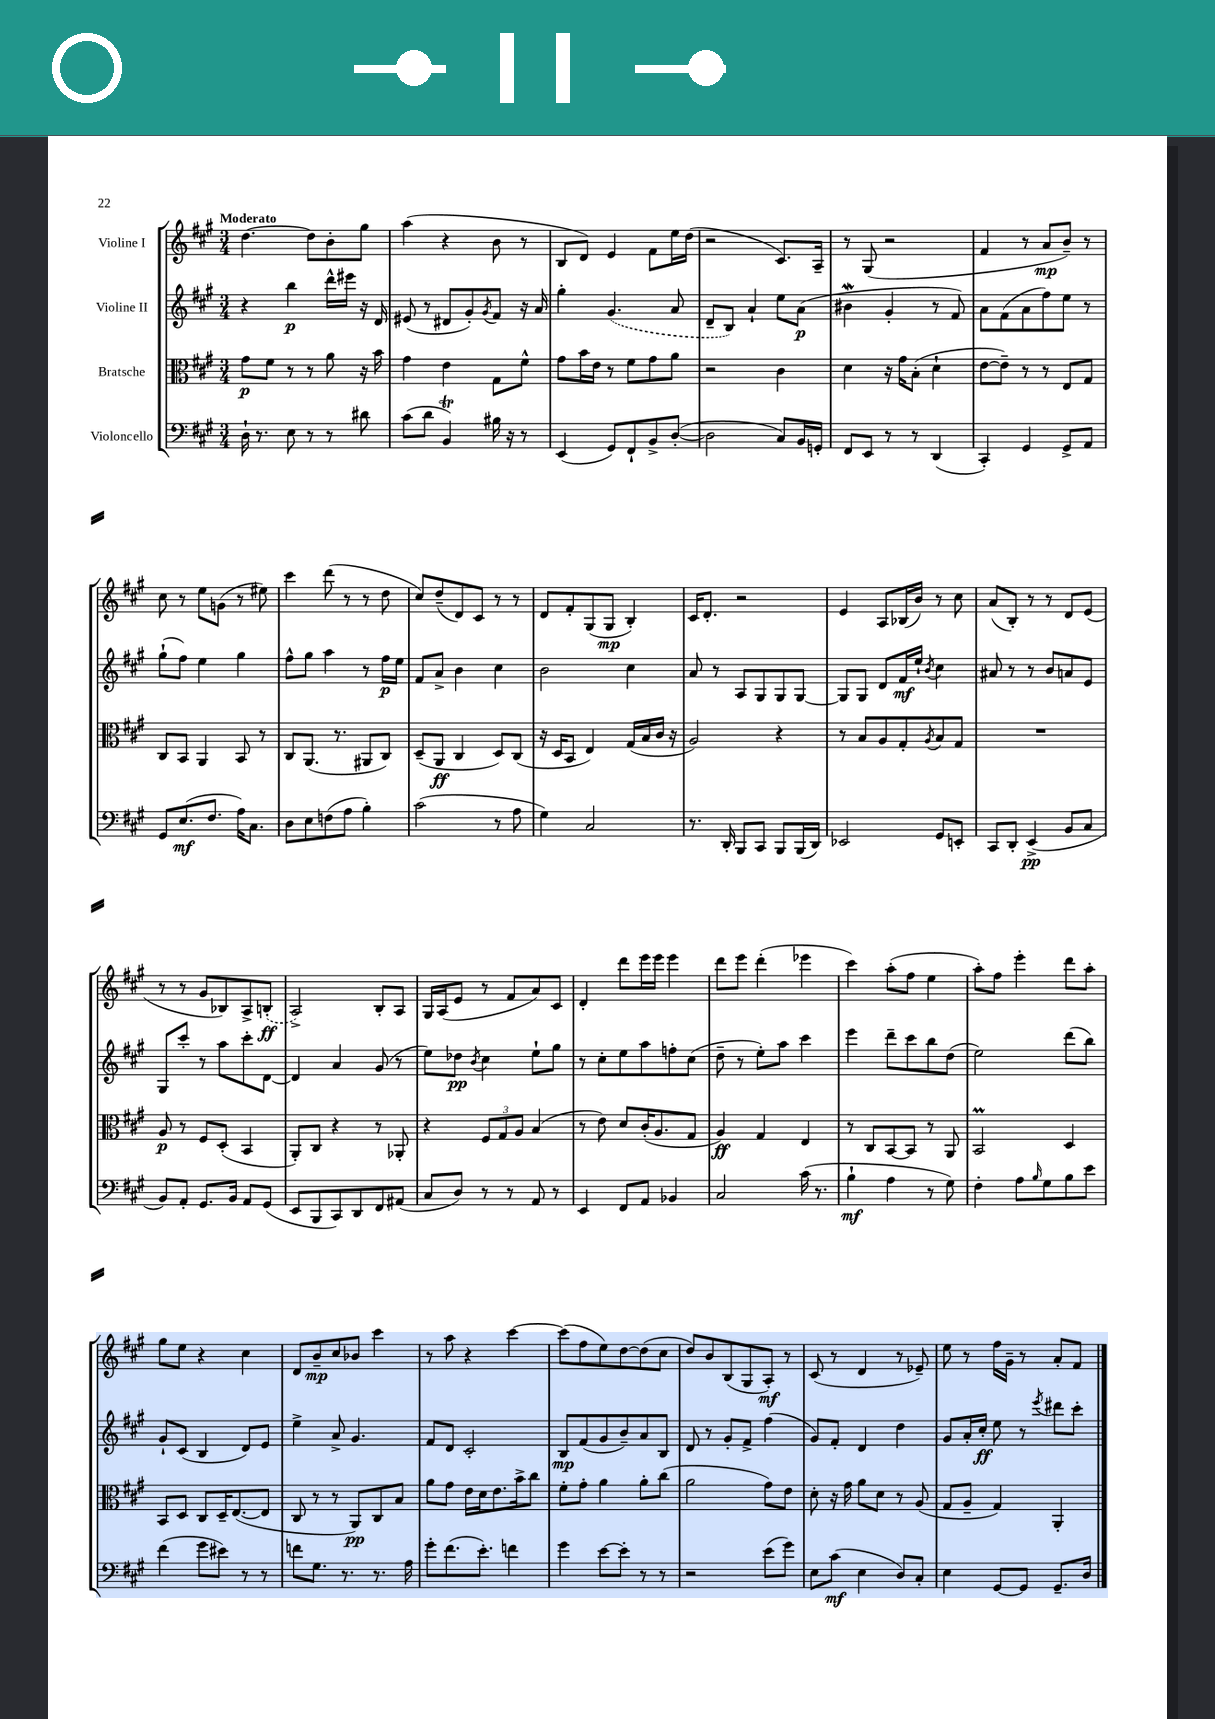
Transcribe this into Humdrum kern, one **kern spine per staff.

**kern	**kern	**kern	**kern
*staff4	*staff3	*staff2	*staff1
*clefF4	*clefC3	*clefG2	*clefG2
*k[f#c#g#]	*k[f#c#g#]	*k[f#c#g#]	*k[f#c#g#]
*M3/4	*M3/4	*M3/4	*M3/4
16D`	8g#	4r	[4.dd
8.r	.	.	.
.	8f#	.	.
8E	8r	4bb	.
8r	8r	.	8dd]
8r	8a	16ddd^^	8b'
.	.	16eee#	.
8d#	16r	16r	8gg#
.	16b	16d	.
=	=	=	=
(8c#	4g#	(8e#	(4aa
8d	.	8r	.
4BB)	4e	8d#	4r
.	.	8g#')	.
.	.	8qg#	.
16B#	8G#	8f#	8b
16r	.	.	.
8r	8f#^^	16r	8r
.	.	16a	.
=	=	=	=
(4EE	8g#	4gg#'	8B
.	16b	.	8d)
.	16e	.	.
8GG#)	8r	(4.g#	4e
8FF#`	8f#	.	.
8BB^	8g#	.	8f#
([8D'	8a	8a	16ee
.	.	.	(16dd
=	=	=	=
2D]	2r	8d~	2r
.	.	8B)	.
.	.	4a`	.
8C#)	4c#	8ee	8.c#)
16BB	.	(8a	.
16GG'	.	.	16A~
=	=	=	=
8FF#	4d	4b#	8r
8EE	.	.	(8G#
8r	16r	4g#'	2r
.	16g#	.	.
8r	(8B'	.	.
(4DD	4d`	8r	.
.	.	8f#)	.
=	=	=	=
4CC#')	[8e	8a	4f#
.	8e~])	(8f#	.
4GG#	8r	8a	8r
.	8r	8ff#)	8a
8GG#^	8E	8ee	8b~)
8AA	8G#	8r	8r
=	=	=	=
8GG#	8C#	(8gg#`	8cc#
(8.E	8BB	8ff#)	8r
.	4AA	4ee	8ee
8.F#	.	.	.
.	.	.	(8g
16A)	8BB	4gg#	8r
8.C#	.	.	.
.	8r	.	8ee#)
=	=	=	=
8D	8C#	8ff#^^	4ccc#
8E	(8.AA	8gg#	.
(8F	.	4aa	(8ddd
.	8.r	.	.
8A	.	.	8r
4B')	8AA#	8r	8r
.	8C#)	16ff#	8dd
.	.	16ee	.
=	=	=	=
(2c#	(8D~	8f#	8cc#)
.	8AA	8a^	(8dd~
.	4C#	4b	8d)
.	.	.	8c#
8r	8D)	4cc#	8r
8A	(8C#	.	8r
=	=	=	=
4G#)	16r	2b	8d
.	16D	.	.
.	8BB	.	8f#'
2C#	4E)	.	(8G#
.	.	.	8G#
.	(16G#	4cc#	4B')
.	16B	.	.
.	16c#	.	.
.	16r	.	.
=	=	=	=
8.r	2A)	8a	16c#
.	.	.	8.d'
.	.	8r	.
16DD'	.	.	.
8BBB	.	8A	2r
8CC#	.	8G#	.
8BBB	4r	8G#	.
(16BBB	.	[8G#	.
16DD)	.	.	.
=	=	=	=
2EE-	8r	8G#]	4e
.	8B	8G#	.
.	8A	8d	8A
.	8G#'	16f#	(16B-
.	.	16ee`	16b)
.	8qA	8qb	.
8GG#	8B	4cc#	8r
8EE'	8G#	.	8cc#
=	=	=	=
8CC#	2.r	8a#	(8a
8DD'	.	8r	8B')
(4EE^	.	8r	8r
.	.	8b	8r
8BB	.	8a	8d
8C#	.	8e	(8e
=	=	=	=
8BB)	8A	8G#	8r
8AA'	8r	8ccc#'	8r
8.GG#	8F#	8r	8g#
.	(8D'	8aa	8B-)
16BB	.	.	.
8AA	4BB	8ccc#'	8A^
(8GG#	.	[8d	(8B'
=	=	=	=
8EE	8AA')	4d]	2A^)
8BBB	8C#	.	.
8CC#)	4r	4a	.
8DD	.	.	.
8FF#	8r	(8g#	8B'
(8AA#	8AA-'	8r	8A
=	=	=	=
8C#	4r	8ee)	16G#
.	.	.	(16A
8D)	.	8dd-	8e
.	.	8qb	.
8r	12F#	4cc#	8r
.	12G#	.	.
8r	.	.	8f#
.	12A	.	.
8AA	(4B	8ee`	8a)
8r	.	8gg#	8c#
=	=	=	=
4EE	8r	8r	4d'
.	8e)	8cc#'	.
8FF#	8d	8ee	8ddd
8AA	(16c#'	8aa	16eee
.	8.A	.	16eee
4BB-	.	8ff'	4eee
.	8G#	(8cc#	.
=	=	=	=
2C#	4A)	8dd~	8ddd
.	.	8r	8eee
.	4G#	8ee')	(4ddd'
.	.	8aa	.
(16c#	4E	4ccc#	4eee-
8.r	.	.	.
=	=	=	=
4B`	8r	4eee	4ccc#)
.	8C#	.	.
4A	[8BB	8ddd~	(8aa'
.	8BB]	8ccc#	8ff#
8r	8r	8bb	4ee
8G#)	8AA	(8dd	.
=	=	=	=
4F#'	2BB	2ee)	8aa')
.	.	.	8ff#
8A	.	.	4eee'
16qqB	.	.	.
8G#	.	.	.
8B	4D	(8ddd	8ddd
8e	.	8bb)	8aa'
=	=	=	=
(4f#	8BB	8g#`	8gg#
.	8D	(8c#	8ee
8g#	8C#	4B	4r
8e#)	16D~	.	.
.	([8.E	.	.
8r	.	8d)	4cc#
8r	8E]	8e	.
=	=	=	=
8f	8C#	4ee^	8d
8.G#	8r	.	8b~
.	8r	8a^	8cc#
8.r	.	.	.
.	8AA)	4.g#	8b-
8.r	8C#	.	4ccc#
.	8B	.	.
16A	.	.	.
=	=	=	=
8g#'	8a	8f#	8r
(8.f#	8g#	8d	8aa
.	16e	2c#'	4r
8.e')	16d	.	.
.	8.e	.	.
4f	.	.	[4ccc#
.	16b^	.	.
.	8cc#	.	.
=	=	=	=
4g#	8f#'	8B	(8ccc#]
.	8g#'	(8f#	8ff#
[8e	4a	8g#	8ee)
8e']	.	8b~)	[8dd
8r	8a'	8a	(8dd]
8r	(8cc#	8B	8cc#
=	=	=	=
2r	2a	8d	8dd)
.	.	8r	8b
.	.	8g#'	(8B
.	.	8f#^	8G#
(8e	8g#)	(4ff#	8A')
8g#)	8e	.	8r
=	=	=	=
8E	8d'	8g#)	(8c#
(8c#	16r	8f#'	8r
.	16g#	.	.
4E	8a	4d	4d
.	8d	.	.
8D)	8r	4dd	8r
8C#'	(8A	.	8e-~)
=	=	=	=
4E	8G#	8g#	8ee
.	8A~	16a'	8r
.	.	16cc#'	.
[8GG#	4G#)	8ee	16ff#
.	.	.	16g#~
8GG#]	.	8r	8r
.	.	8qeee	.
8.GG#~	4AA'	8ddd#	8a'
.	.	8ccc#'	8f#
16D	.	.	.
==	==	==	==
*-	*-	*-	*-
